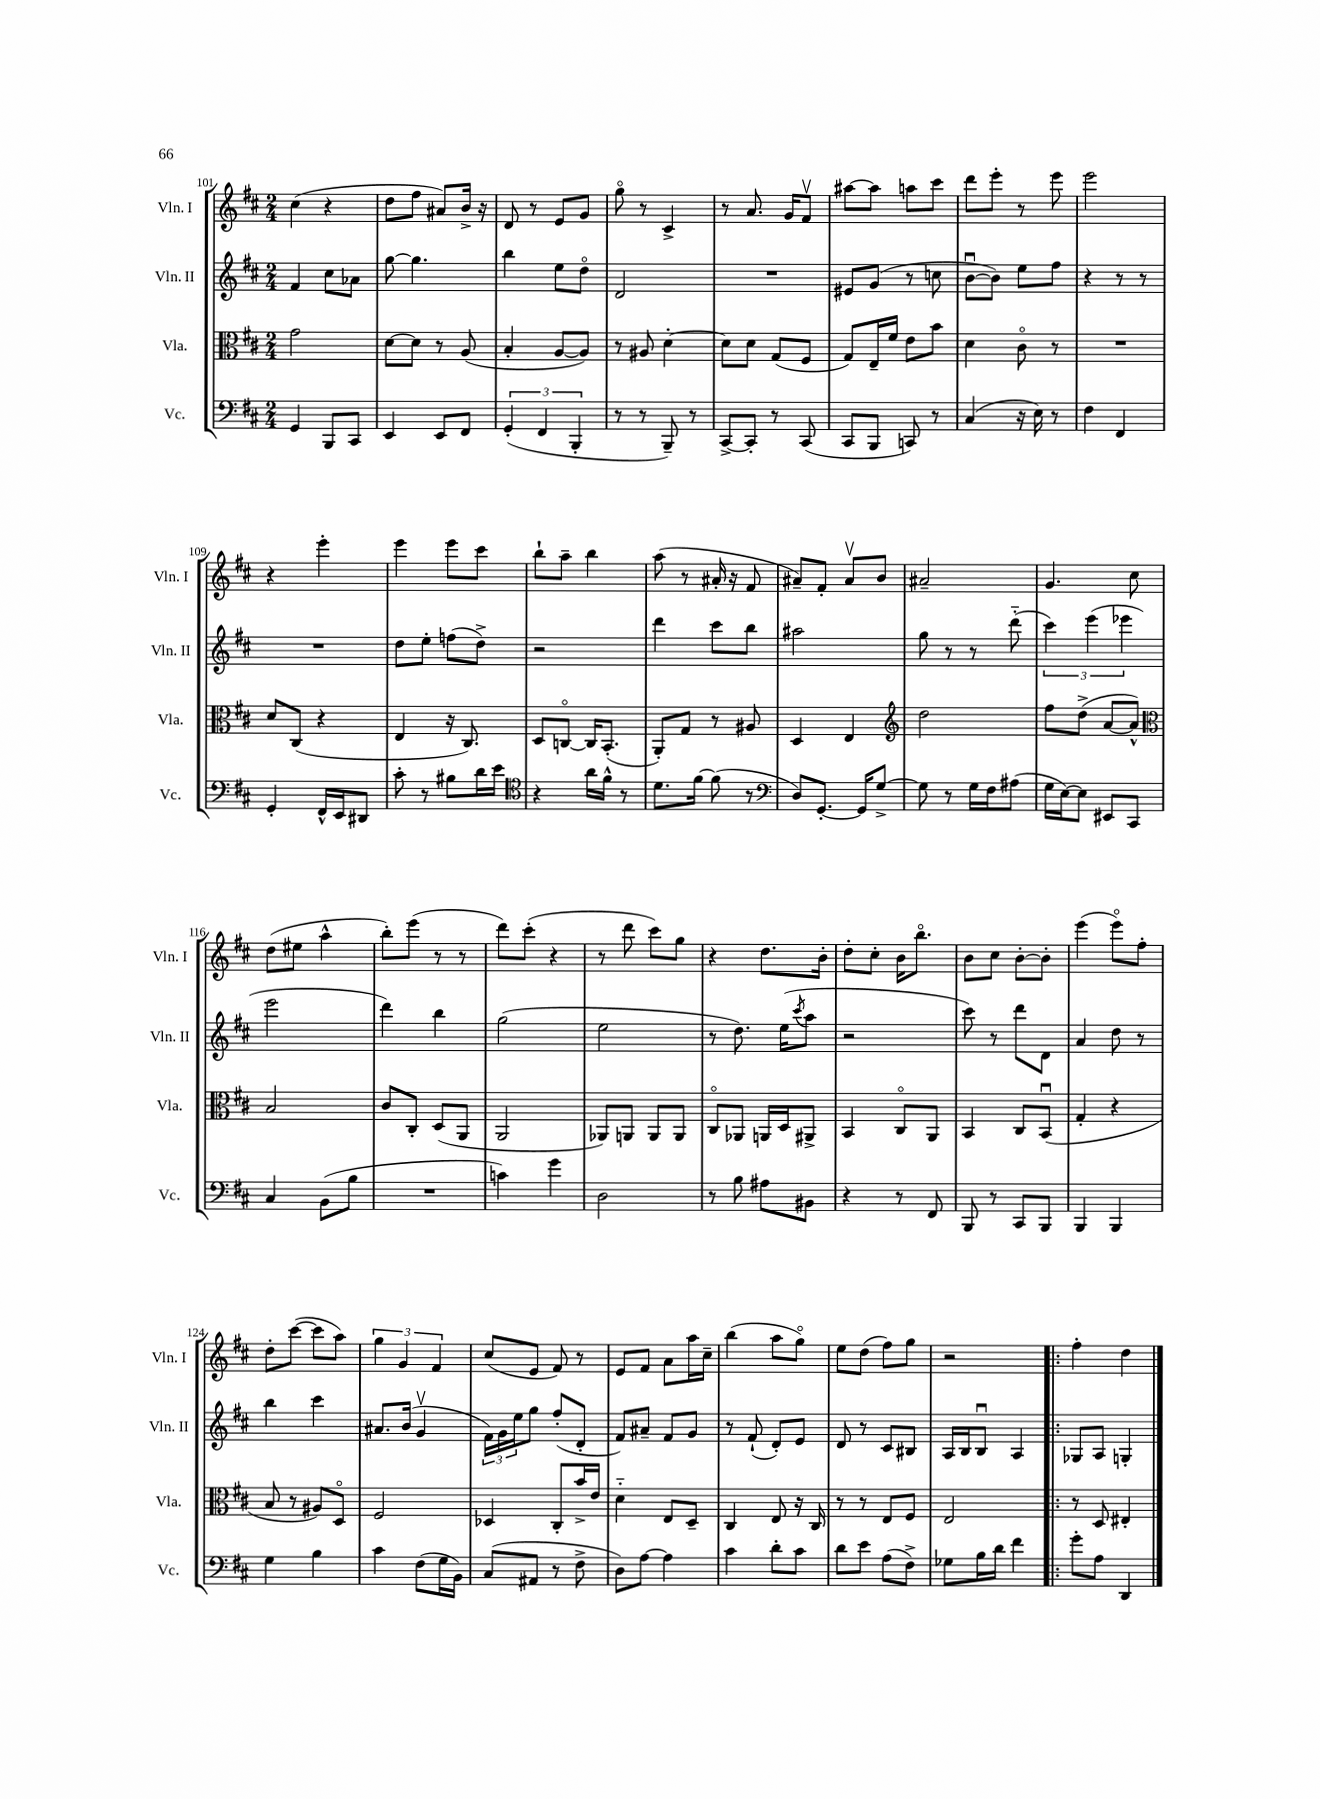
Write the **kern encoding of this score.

**kern	**kern	**kern	**kern
*staff4	*staff3	*staff2	*staff1
*clefF4	*clefC3	*clefG2	*clefG2
*k[f#c#]	*k[f#c#]	*k[f#c#]	*k[f#c#]
*M2/4	*M2/4	*M2/4	*M2/4
4GG	2g	4f#	(4cc#
8BBB	.	8cc#	4r
8CC#	.	8a-	.
=	=	=	=
4EE	[8d	[8gg	8dd
.	8d]	4.gg]	8ff#
8EE	8r	.	8a#)
8FF#	(8A	.	16b^
.	.	.	16r
=	=	=	=
(6GG'	4B'	4bb	8d
.	.	.	8r
6FF#	.	.	.
.	[8A	8ee	8e
6BBB'	.	.	.
.	8A])	8ddo	8g
=	=	=	=
8r	8r	2d	8ggo
8r	8A#	.	8r
8BBB~)	[4d'	.	4c#^
8r	.	.	.
=	=	=	=
[8CC#^	8d]	2r	8r
8CC#']	8d	.	8.a
8r	(8G	.	.
.	.	.	16g
(8CC#	8F#	.	8f#v
=	=	=	=
8CC#	8G)	8e#	[8aa#
8BBB	16E~	(8g	8aa#]
.	16f#	.	.
8CC)	8e	8r	8aa
8r	8b	8cc	8ccc#
=	=	=	=
(4C#	4d	[8bu	8ddd
.	.	8b])	8eee'
16r	8c#o	8ee	8r
16E)	.	.	.
8r	8r	8ff#	8eee
=	=	=	=
4F#	2r	4r	2eee
4FF#	.	8r	.
.	.	8r	.
=	=	=	=
4GG'	8d	2r	4r
.	(8C#	.	.
16FF#^^	4r	.	4eee'
16EE	.	.	.
8DD#	.	.	.
=	=	=	=
8c#'	4E	8dd	4eee
8r	.	8ee'	.
8B#	16r	(8ff	8eee
.	8.C#)	.	.
16d	.	8dd^)	8ccc#
16e	.	.	.
=	=	=	=
*clefC4	*	*	*
4r	8D	2r	8bb`
.	[8Co	.	8aa~
16a	16C]	.	4bb
16f#^^	(8.BB'	.	.
8r	.	.	.
=	=	=	=
8.d	8AA')	4ddd	(8aa
.	8G	.	8r
[16f#	.	.	.
(8f#]	8r	8ccc#	16a#'
.	.	.	16r
8r	8A#	8bb	8f#
=	=	=	=
*clefF4	*	*	*
8D)	4D	2aa#	8a#~)
[8.GG'	.	.	8f#'
.	4E	.	8a#v
16GG]	.	.	.
[8G^	.	.	8b
=	=	=	=
*	*clefG2	*	*
8G]	2dd	8gg	2a#~
8r	.	8r	.
16G	.	8r	.
16F#	.	.	.
(8A#	.	(8ddd'~	.
=	=	=	=
16G	8ff#	6ccc#)	4.g
[16E)	.	.	.
8E]	(8dd^	.	.
.	.	(6eee	.
8EE#	[8a	.	.
.	.	6eee-	.
8CC#	8a^^])	.	8cc#
=	=	=	=
*	*clefC3	*	*
4C#	2B	2eee	(8dd
.	.	.	8ee#
(8BB	.	.	4aa^^
8B	.	.	.
=	=	=	=
2r	8c#	4ddd)	8bb')
.	8C#'	.	(8eee
.	(8D	4bb	8r
.	8AA	.	8r
=	=	=	=
4c)	2AA	(2gg	8ddd)
.	.	.	(8ccc#'
4g	.	.	4r
=	=	=	=
2D	8AA-)	2ee	8r
.	8AA	.	8ddd
.	8AA	.	8ccc#)
.	8AA	.	8gg
=	=	=	=
8r	8C#o	8r	4r
8B	8AA-	8.dd)	.
8A#	16AA	.	8.dd
.	16D	(16ee	.
.	.	8qccc#	.
8BB#	8AA#^	8aa	.
.	.	.	16b'
=	=	=	=
4r	4BB	2r	8dd'
.	.	.	8cc#'
8r	8C#o	.	16b
.	.	.	8.bbo
8FF#	8AA	.	.
=	=	=	=
8BBB	4BB	8ccc#)	8b
8r	.	8r	8cc#
8CC#	8C#	8ddd	[8b'
8BBB	(8BBu	8d	8b']
=	=	=	=
4BBB	4G'	4a	(4eee
4BBB	4r	8dd	8eeeo)
.	.	8r	8ff#'
=	=	=	=
4G	8B	4bb	8dd'
.	8r	.	([8ccc#
4B	8A#)	4ccc#	8ccc#]
.	8Do	.	8aa)
=	=	=	=
4c#	2F#	8.a#	6gg
.	.	.	6g
.	.	(16b	.
(8F#	.	4gv	.
.	.	.	6f#
16G	.	.	.
16BB)	.	.	.
=	=	=	=
(8C#	4D-	24f#)	(8cc#
.	.	24g	.
.	.	24ee	.
8AA#	.	8gg	8e
8r	8C#'	(8ff#'	8f#)
8F#^	16b^	8d'	8r
.	16e	.	.
=	=	=	=
8D)	4d'~	8f#)	8e
[8A	.	8a#~	8f#
4A]	8E	8f#	8a
.	8D~	8g	16aa
.	.	.	16cc#~
=	=	=	=
4c#	4C#	8r	(4bb
.	.	(8f#`	.
8d'	8E	8d')	8aa
8c#	16r	8e	8ggo)
.	16C#	.	.
=	=	=	=
8d	8r	8d	8ee
8e	8r	8r	(8dd
(8A	8E	8c#	8ff#)
8F#^)	8F#	8B#	8gg
=	=	=	=
8G-	2E	16A	2r
.	.	16B	.
16B	.	8Bu	.
16d	.	.	.
4f#	.	4A	.
=!|:	=!|:	=!|:	=!|:
8g'	8r	8G-	4ff#'
8A	8D	8A	.
4DD	4E#'	4G'	4dd
==	==	==	==
*-	*-	*-	*-
